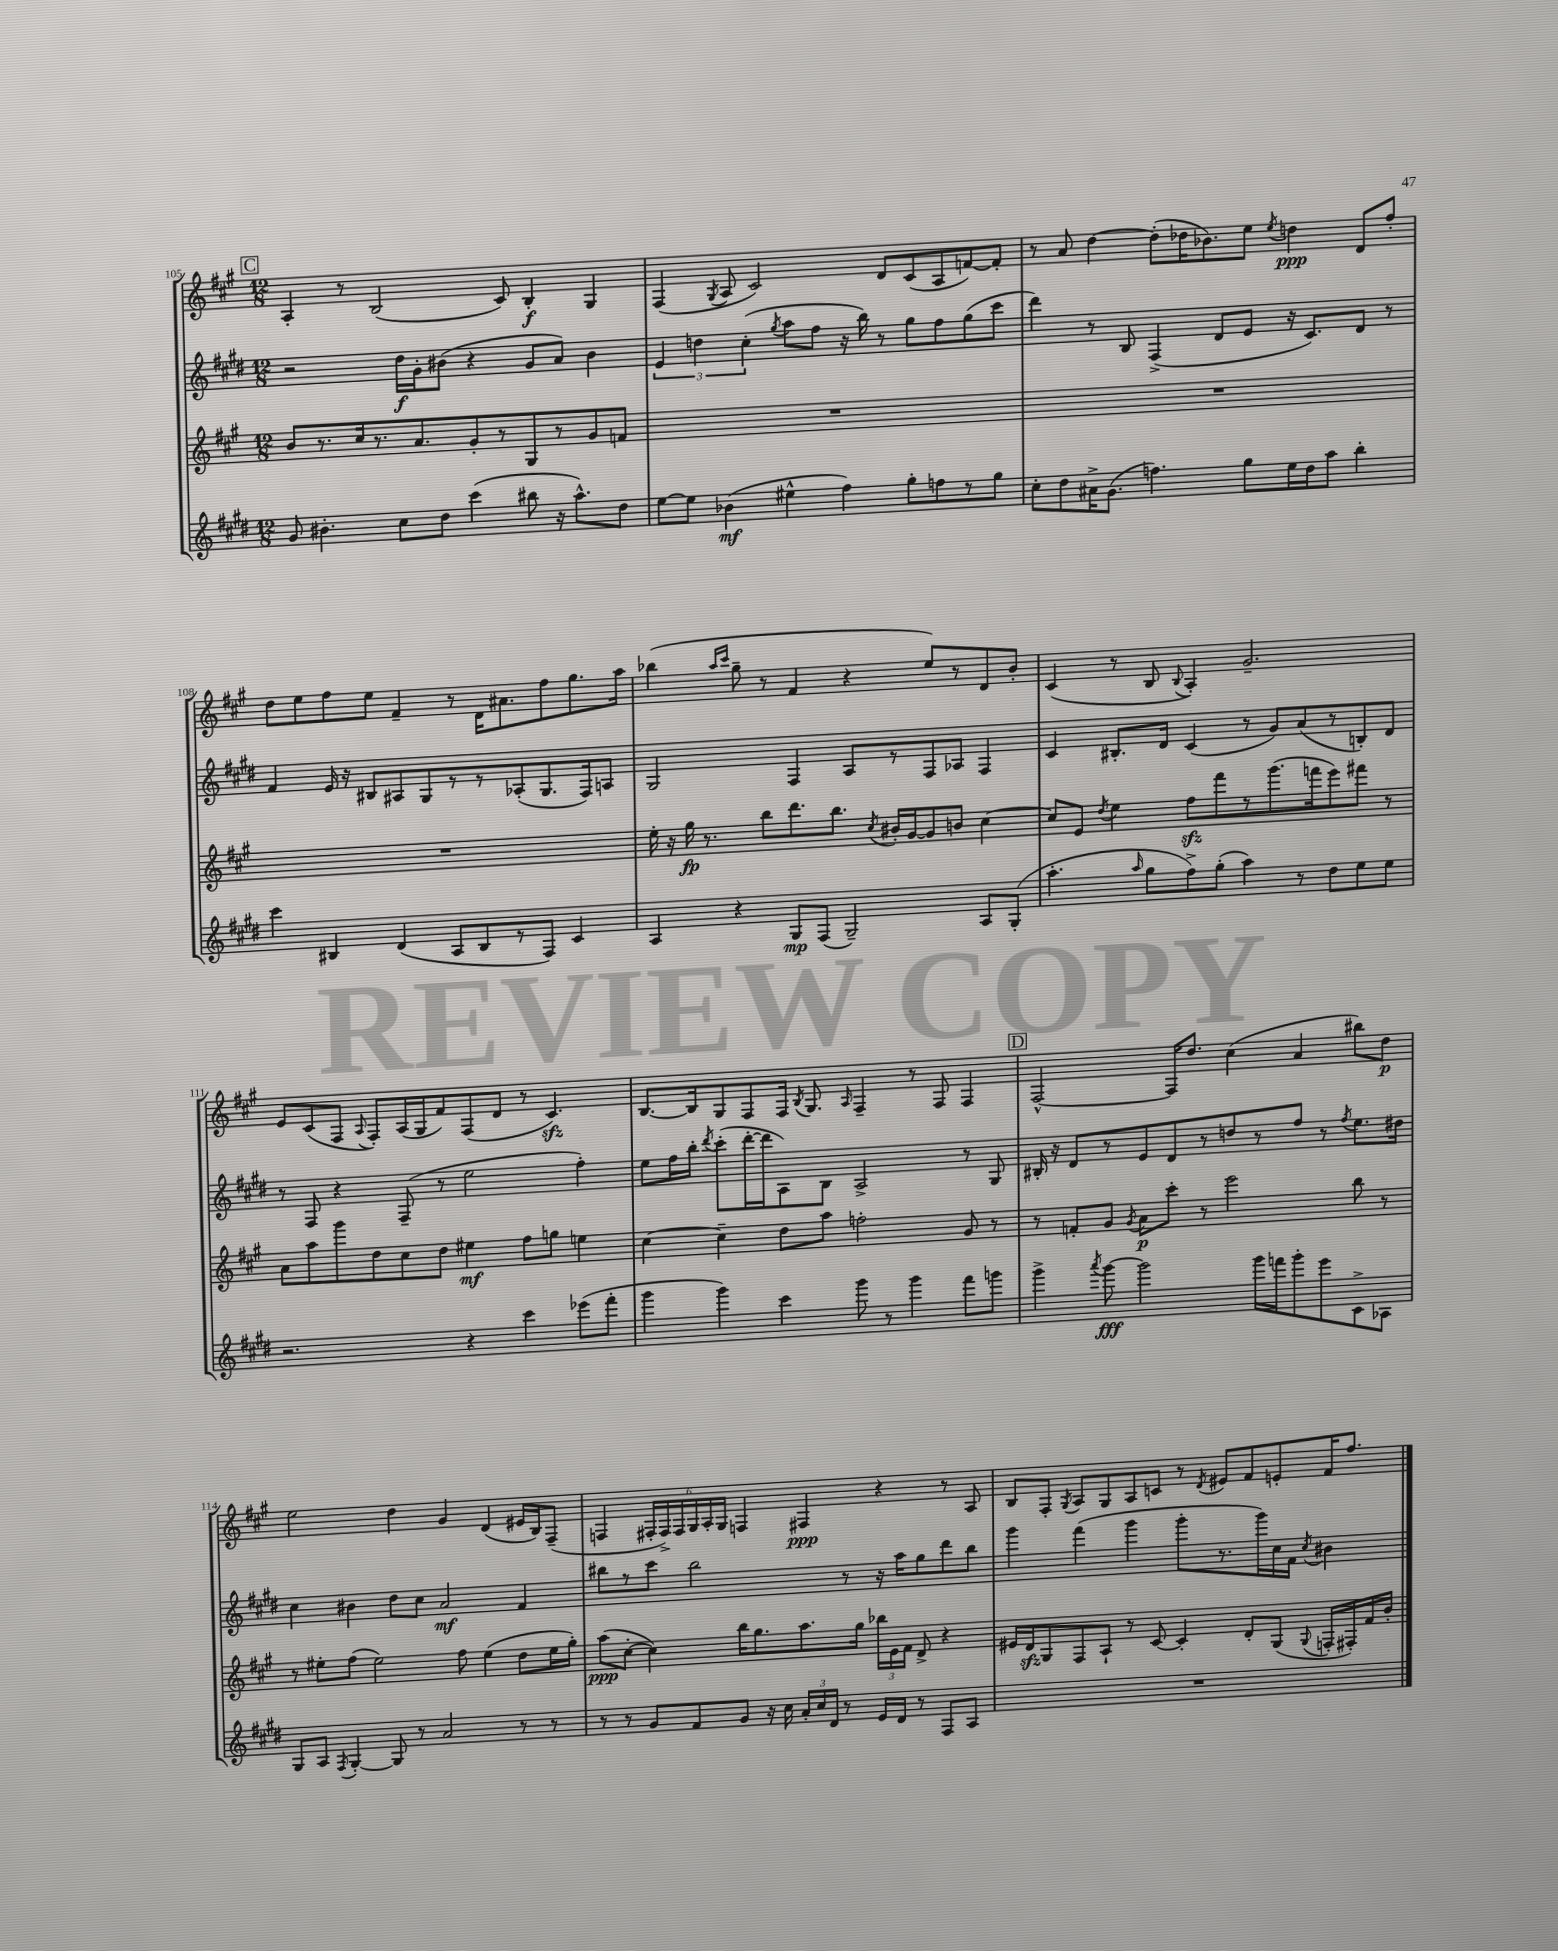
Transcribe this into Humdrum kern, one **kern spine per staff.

**kern	**kern	**kern	**kern
*staff4	*staff3	*staff2	*staff1
*clefG2	*clefG2	*clefG2	*clefG2
*k[f#c#g#d#]	*k[f#c#g#]	*k[f#c#g#d#]	*k[f#c#g#]
*M12/8	*M12/8	*M12/8	*M12/8
8g#/	8b/L	2r	4A'/
4.b#'\	8.r	.	.
.	.	.	8r
.	16cc#/k	.	.
.	8.r	.	(2B/
8cc#\L	.	16dd#\LL	.
.	8.a/	16g#'\J	.
8dd#\J	.	(8b#\J	.
(4ccc#\	8g#'/	4r	.
.	8r	.	8c#/)
8bb#\	8G#/	8g#/L	4B'/
16r	8r	8a/J)	.
8.aa^^\L)	.	.	.
.	8g#/	4b#\	4G#/
8dd#\J	8f/J	.	.
=	=	=	=
[8ee\L	1.r	6e/	(4F#/
8ee\]J	.	.	.
.	.	6dd\	.
.	.	.	8qG#/
(4b-\	.	.	8A/
.	.	(6cc#'\	.
.	.	.	2c#/)
.	.	8qgg#/	.
4ee#^^\	.	8aa\L	.
.	.	8ff#\J	.
4ff#\)	.	16r	.
.	.	16bb\)	.
.	.	8r	8d/L
8gg#'\L	.	8gg#\L	(8c#/
8ff\	.	8ff#\	8A/
8r	.	(8gg#\	[8f/)
8gg#\J	.	8ccc#\J	8f'/]J
=	=	=	=
8cc#'\L	1.r	4ddd#\)	8r
8dd#\	.	.	8a/
16a#^\K	.	8r	[4dd\
(8.g#\J	.	.	.
.	.	8B/	.
4.ff\)	.	(4F#^/	(8dd'\]L
.	.	.	16dd-\K
.	.	.	8.b-\)
.	.	8d#/L	.
8gg#\L	.	8e/J	8ee\J
.	.	.	8qee/
16ee\L	.	16r	4dd\
16dd#\J	.	8.c#/L)	.
8aa\J	.	.	.
4bb'\	.	8d#/J	8d/L
.	.	8r	8ff#'/J
=	=	=	=
4ccc#\	1.r	4f#/	8dd\L
.	.	.	8ee\
4B#/	.	16e/	8ff#\
.	.	16r	.
.	.	8B#/L	8ee\J
(4d#/	.	8A#/	4f#~/
.	.	8G#/	.
8A/L	.	8r	8r
8B#/	.	8r	16d\LK
.	.	.	8.a#\
8r	.	(8A-'/	.
8F#/J)	.	8.G#/	8ff#\
4c#/	.	.	8.gg#\
.	.	16F#/k)	.
.	.	8A/J	.
.	.	.	16aa\Jk
=	=	=	=
4A/	16ee'\	2G#/	(4bb-\
.	16r	.	.
.	16gg#\	.	.
.	8.r	.	.
.	.	.	16qqaa/LL
.	.	.	16qqccc#/JJ
4r	.	.	8gg#~\
.	8bb\L	.	8r
8G#/L	8.ddd\	4F#/	4f#/
(8F#/J	.	.	.
.	8.bb\J	.	.
2G#~/)	.	8A/L	4r
.	8qcc#/	.	.
.	16b#'/LL	8r	.
.	[16g#/J	.	.
.	8g#/]	8F#/	8ee/L)
.	8b/J	8A-/J	8r
8A/L	[4cc#\	4F#/	8d/
(8G#'/J	.	.	8b'/J
=	=	=	=
4.aa'\	8cc#/]L	4c#/	(4c#/
.	8e/J	.	.
.	8qdd/	.	.
.	4ee\	8.B#'/L	8r
16qqaa/	.	.	.
8gg#\L	.	.	8B/
.	.	16d#/Jk	.
.	.	.	8qqB/
8ff#^\)	8ff#\L	(4c#/	4A'/)
(8gg#'\J	8fff#\	.	.
4aa\)	8r	8r	2.g#~/
.	(8.ggg#\	8g#/L)	.
8r	.	(8a/	.
.	16fff\k	.	.
8dd#\L	8eee\)	8r	.
8ee\	8fff#\J	8B'/)	.
8ee\J	8r	8d#/J	.
=	=	=	=
2.r	8a\L	8r	8e/L
.	8aa\	8F#/	(8c#/
.	8ggg#\	4r	8F#/J
.	.	.	8qqA/
.	8dd\	.	8F#'/L)
.	8cc#\	(8F#~/	(16A/L
.	.	.	16G#/J
.	8dd\J	8r	8f#/)
4r	4ee#\	2ee\	(8F#/
.	.	.	8d/J
4ccc#\	8ff#\L	.	8r
.	8gg\J	.	4.c#/)
(8eee-\L	4ee\	4ff#'\)	.
8fff#'\J	.	.	.
=	=	=	=
4ggg#\	[4cc#\	8ee\L	[8.B/L
.	.	16ff#\L	.
.	.	16bb'\JJ	16B/]k
.	.	8qddd#/	.
4ggg#\)	4cc#~\]	(8ccc#'\L	8G#/
.	.	[16ddd#'\L	8F#/
.	.	16ddd#\]J	.
4ccc#\	8dd\L	8A\)	16F#/Jk
.	.	.	8qB/
.	.	.	8.G#/
.	8aa\J	8B\J	.
.	.	.	16qqA/
8ggg#\	2ff'\	2A^/	4F#~/
8r	.	.	.
4ggg#\	.	.	8r
.	.	.	8F#/
8fff#\L	8g#/	8r	4F#/
8ggg\J	8r	8G#/	.
=	=	=	=
4ggg#^\	8r	16B#'/	[2F#^^/
.	.	16r	.
.	8f'/L	8d#/L	.
8qaaa/	.	.	.
[8ggg#\	8g#/J	8r	.
.	8qg#/	.	.
2ggg#\]	8a\L	8e/	.
.	8ccc#'\J	8d#/	16F#/]LK
.	.	.	8.dd/J
.	8r	8r	.
.	2eee\	8dd/	(4cc#\
16ggg#\LL	.	8r	.
16fff\J	.	.	.
8ggg#'\	.	8ff#/J	4a/
8eee\	.	8r	.
.	.	8qff#/	.
8c#^\	8bb\	8.ee\L	8bb#\L)
8A-\J	8r	.	8dd\J
.	.	16dd#\Jk	.
=	=	=	=
8G#/L	8r	4cc#\	2ee\
8A/J	8ee#'\L	.	.
8qF#/	.	.	.
[4G#'/	(8ff#\J	4b#\	.
.	2ee#\)	.	.
8G#/]	.	8dd#\L	4dd\
8r	.	8cc#\J	.
2a/	.	2a/	4g#/
.	8ff#\	.	.
.	(4ee#\	.	(4d/
8r	8dd\L	4f#/	16e#/LL
.	.	.	16B/J)
8r	16ee#\L	.	(8F#~/J
.	16gg#'\JJ)	.	.
=	=	=	=
8r	(8aa\L	8bb#\L	4F/
8r	[8cc#'\J	8r	.
8g#/L	4cc#\])	8ccc#\J	24F#'/LL
.	.	.	24F#^/)
.	.	.	24F#/
8f#/	.	2bb#\	24G#/
.	.	.	24A'/
.	.	.	24G#/JJ
8g#/J	16bb\LK	.	4F/
.	8.gg#\	.	.
16r	.	.	.
16cc#\	.	.	.
24a'/LL	8.aa\	.	4F#/
24cc#/	.	.	.
24d#/JJ	.	.	.
8r	.	8r	.
.	16gg#\Jk	.	.
16e/LL	24bb-\LL	16r	4r
.	24e\	.	.
16d#/JJ	.	16aa\LK	.
.	24f#\JJ	.	.
8r	8d^/	8gg#\	.
8F#/L	4r	8ddd#\	8r
8A/J	.	8bb#\J	8A/
=	=	=	=
1.r	16e#/LL	4ggg#\	8B/L
.	16d/J	.	.
.	8G#/	.	8F#'/J
.	.	.	8qG#/
.	8F#/	(4fff#\	8A/L
.	8A`/J	.	8G#/
.	8r	4ggg#\	8A/
.	[8c#/	.	8c/J
.	4c#'/]	8ggg#'\L	8r
.	.	.	8qd/
.	.	8.r	8e#/L
.	8d'/L	.	8f#/
.	.	16ggg#\L)	.
.	(8G#/J	16cc#\	8e'/
.	.	16f#\JJ	.
.	8qqG#/	8qcc#/	.
.	16F'/LL	4b#\	16f#/K
.	16F#'/)	.	8.ff#/J
.	16f#/	.	.
.	16b'/JJ	.	.
==	==	==	==
*-	*-	*-	*-
